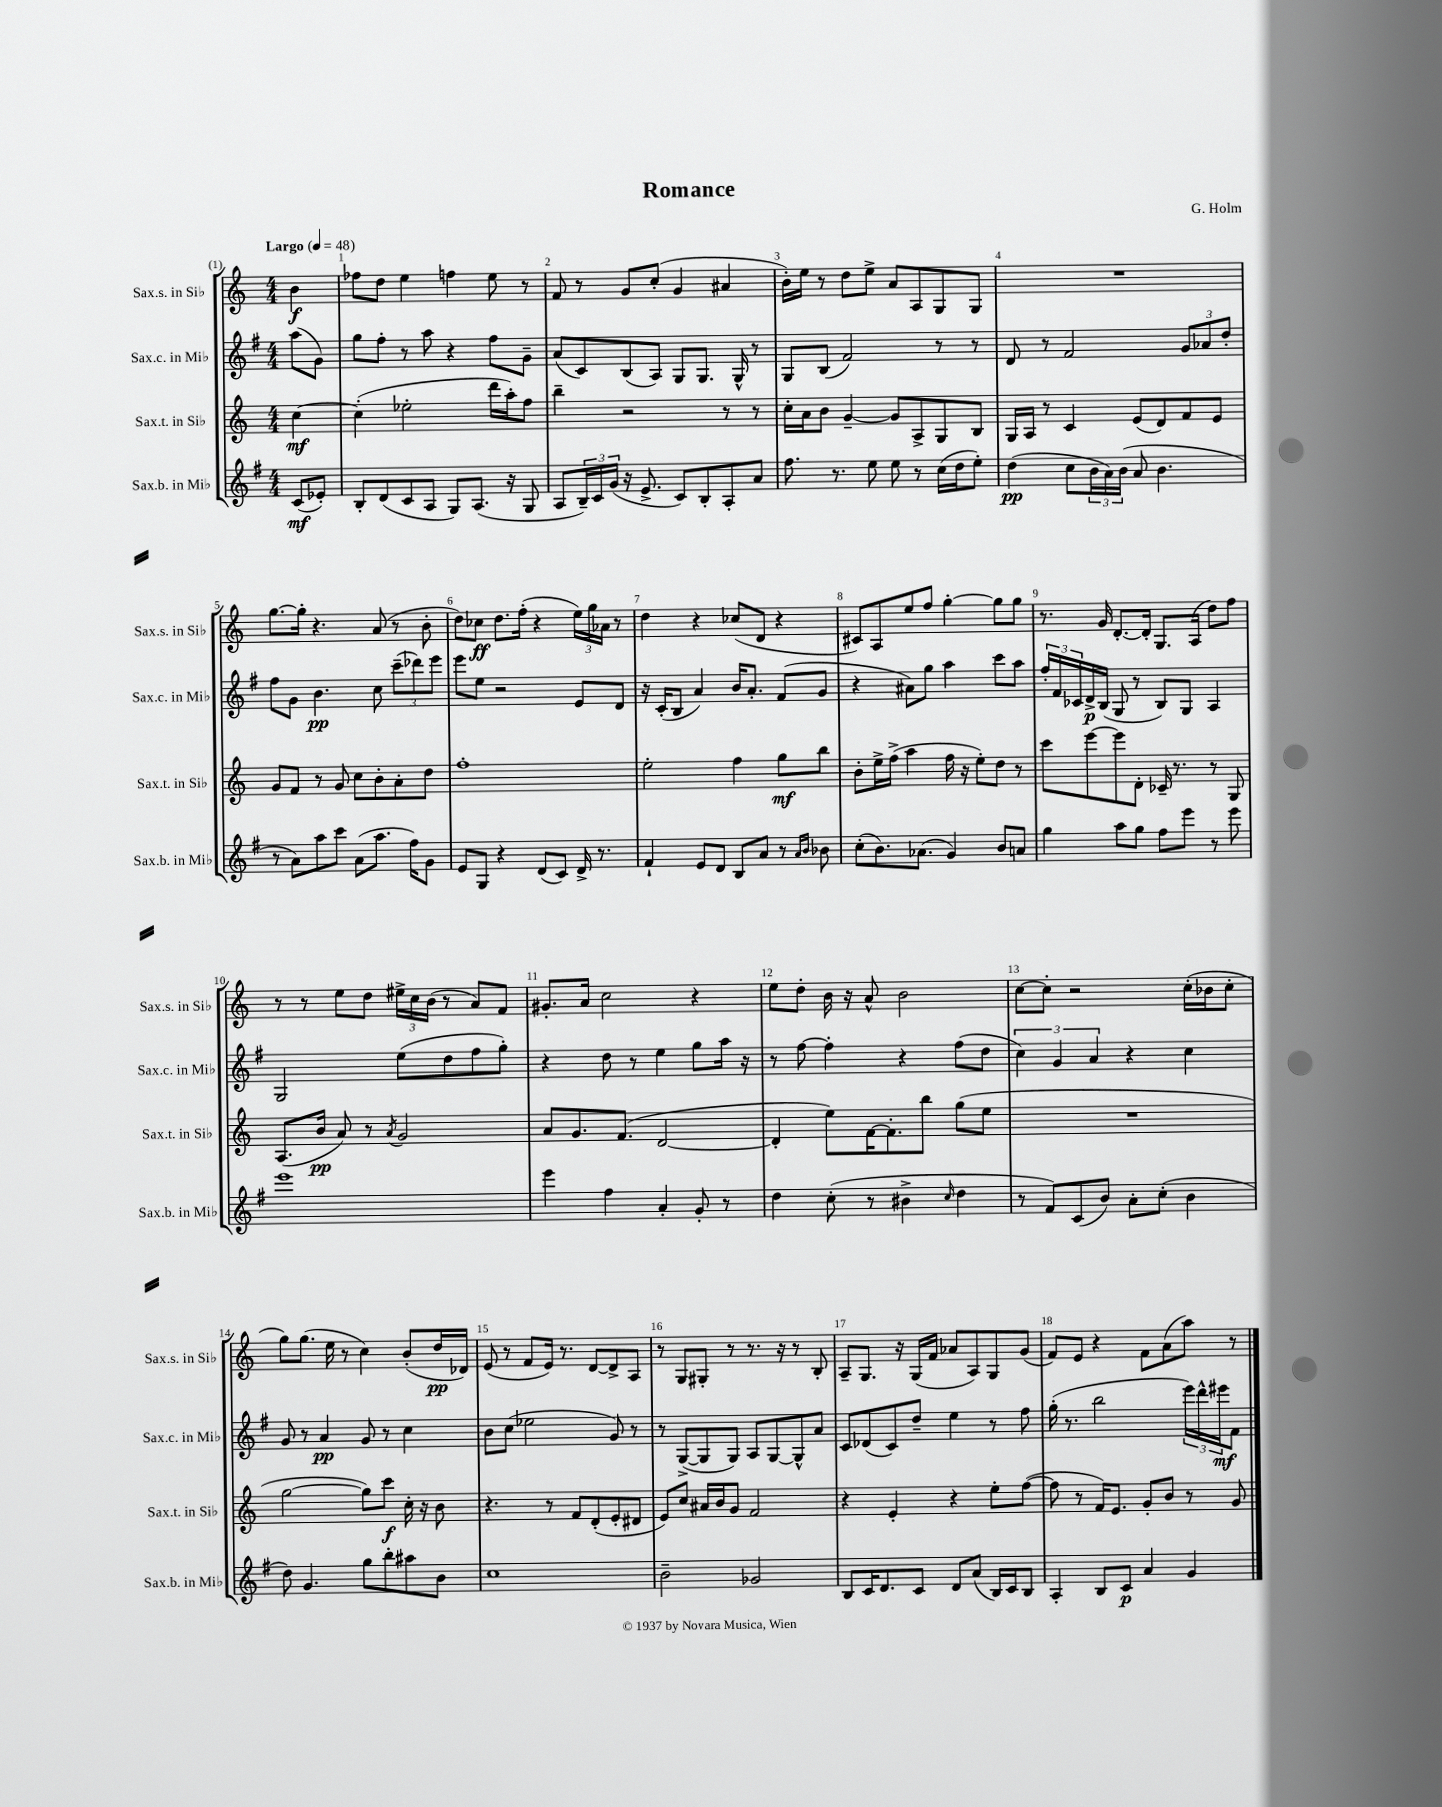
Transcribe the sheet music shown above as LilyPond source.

\header { title = "Romance" composer = "G. Holm" }
<<
\new StaffGroup <<
\new Staff = "s0" \with { instrumentName = "Sax.s. in Sib" shortInstrumentName = "Sax.s. in Sib" } {
    \clef treble \key c \major \numericTimeSignature \time 4/4 \partial 4 \tempo "Largo" 4 = 48
    b'4\f |
    fes''8 d''8 e''4 f''4 e''8 r8 |
    f'8 r8 g'8 c''8-.( g'4 ais'4 |
    b'16-.) e''16 r8 d''8 e''8-> a'8 a8 g8 g8 |
    R1 |
    g''8.~ g''16-. r4. a'8( r8 b'8-. |
    d''8) ces''8\ff d''8. f''16-.( r4 \tuplet 3/2 { e''16) g''16 aes'16 } r8 |
    d''4 r4 ces''8( d'8 r4 |
    cis'8) a8 e''8 f''8 g''4~-. g''8 g''8 |
    r8. g'16 d'8.~-. d'16-. g8. a16( d''8) f''8 |
    r8 r8 e''8 d''8 \tuplet 3/2 { eis''16-> c''16 b'16( } r8 a'8) f'8 |
    gis'8.-. a'16 c''2 r4 |
    e''8 d''8-. b'16 r16 a'8-^ b'2 |
    c''8~ c''8-. r2 c''16-.( bes'16 c''8-. |
    g''8) g''8.( e''16 r8 c''4) b'8-.( d''16\pp des'16) |
    e'8( r8 f'8 e'16) r8. d'8~ d'8-> a8 |
    r8 g8 gis8-. r8 r8. r16 r8 b8-. |
    a8-- g8. r16 g16( f'16 aes'8 a8) g8 g'8( |
    f'8) e'8 r4 f'8 a'8( a''8) r8 \bar "|." |
}
\new Staff = "s1" \with { instrumentName = "Sax.c. in Mib" shortInstrumentName = "Sax.c. in Mib" } {
    \clef treble \key g \major \numericTimeSignature \time 4/4 \partial 4
    a''8( g'8) |
    g''8 fis''8-. r8 a''8 r4 fis''8 g'8-- |
    a'8( c'8) b8( a8) g8 g8. g16-^ r8 |
    g8 b8( fis'2) r8 r8 |
    d'8 r8 fis'2 \tuplet 3/2 { g'8 aes'8 d''8-. } |
    fis''8 g'8 b'4.\pp c''8 \tuplet 3/2 { c'''8--( des'''8) e'''8 } |
    e'''8 e''8 r2 e'8 d'8 |
    r16 c'16-.( b8 a'4) b'16 a'8.-. fis'8( g'8 |
    r4 ais'8) g''8 a''4 c'''8 a''8 |
    \tuplet 3/2 { fis''16-. fis'16 ces'16 } d'16->\p b16( g8 r8 b8) g8 a4 |
    g2 e''8( d''8 fis''8 g''8-.) |
    r4 d''8 r8 e''4 g''8 a''16 r16 |
    r8 fis''8~ fis''4-. r4 fis''8( d''8 |
    \tuplet 3/2 { c''4) g'4 a'4 } r4 c''4 |
    g'8 r8 a'4\pp g'8 r8 c''4 |
    b'8 c''8( ees''2 g'8) r8 |
    r8 g8~->( g8 g8) a8 g8~ g8-^ a'8 |
    c'8 des'8( c'8) d''8-- e''4 r8 fis''8 |
    g''16-.( r8. b''2 \tuplet 3/2 { e'''16) d'''16-^ eis'''16\mf } fis'8 \bar "|." |
}
\new Staff = "s2" \with { instrumentName = "Sax.t. in Sib" shortInstrumentName = "Sax.t. in Sib" } {
    \clef treble \key c \major \numericTimeSignature \time 4/4 \partial 4
    c''4~\mf |
    c''4-.( ees''2-. d'''16 a''16-.) f''8 |
    b''4-- r2 r8 r8 |
    c''16-. a'16 b'8 g'4~-- g'8 a8-> g8 b8 |
    g16 a16 r8 c'4 e'8( d'8) f'8 e'8 |
    g'8 f'8 r8 g'8 c''8 b'8-. a'8-. d''8 |
    f''1-. |
    e''2-. f''4 g''8\mf b''8 |
    b'8-. e''16-> f''16->( a''4 f''16 r16 e''8-.) d''8 r8 |
    c'''8 e'''8~ e'''8 d'8-. ces'16-- r8. r8 g8 |
    a8.( b'16\pp a'8) r8 \acciaccatura { a'8 } g'2 |
    a'8 g'8. f'8.( d'2~ |
    d'4-. e''8) f'16~ f'8.-. b''8 g''8( e''8 |
    R1 |
    g''2~ g''8) c'''8\f c''16-. r16 b'8 |
    r4. r8 f'8 d'8-.( e'8-. dis'8 |
    e'8) c''8 ais'16 b'16 g'8 f'2 |
    r4 e'4-. r4 e''8-. f''8~( |
    f''8 r8 f'16) e'8. g'8-. b'8 r8 g'8 \bar "|." |
}
\new Staff = "s3" \with { instrumentName = "Sax.b. in Mib" shortInstrumentName = "Sax.b. in Mib" } {
    \clef treble \key g \major \numericTimeSignature \time 4/4 \partial 4
    c'8\mf( ees'8-.) |
    b8-. d'8( c'8 a8 g8) a8.( r16 g8 |
    a8 \tuplet 3/2 { b16--) c'16 g'16( } r16 e'8.-> c'8) b8-. a8-. a'8 |
    fis''8. r8. e''8 e''8 r8 c''16( d''16 e''8-.) |
    d''4\pp( c''8 \tuplet 3/2 { b'16 a'16) b'16( } a'8 b'4. |
    r8 a'8) a''8 c'''8 a'8( a''8. fis''16) g'8 |
    e'8 g8 r4 d'8( c'8) d'16-> r8. |
    fis'4-! e'8 d'8 b8 a'8 r8 \grace { a'16 b'16 } bes'8 |
    c''8-.( b'8.) aes'8.( g'4) b'8 a'8 |
    g''4 a''8 g''8 fis''8 e'''8 r8 e'''8 |
    e'''1 |
    e'''4 fis''4 a'4-. g'8-. r8 |
    d''4 c''8-.( r8 bis'4-> \grace { c''16 } d''4 |
    r8 fis'8) c'8( b'8) a'8-. c''8-.( b'4 |
    d''8) g'4. g''8 b''8-. ais''8 b'8 |
    c''1 |
    b'2-- ges'2 |
    b8 c'16 d'8. c'8 d'8 a'8( b16) c'16 b8 |
    a4-. b8 c'8\p a'4 g'4 \bar "|." |
}
>>
>>
\layout { \context { \Score \override BarNumber.break-visibility = ##(#f #t #t) barNumberVisibility = #all-bar-numbers-visible } }
